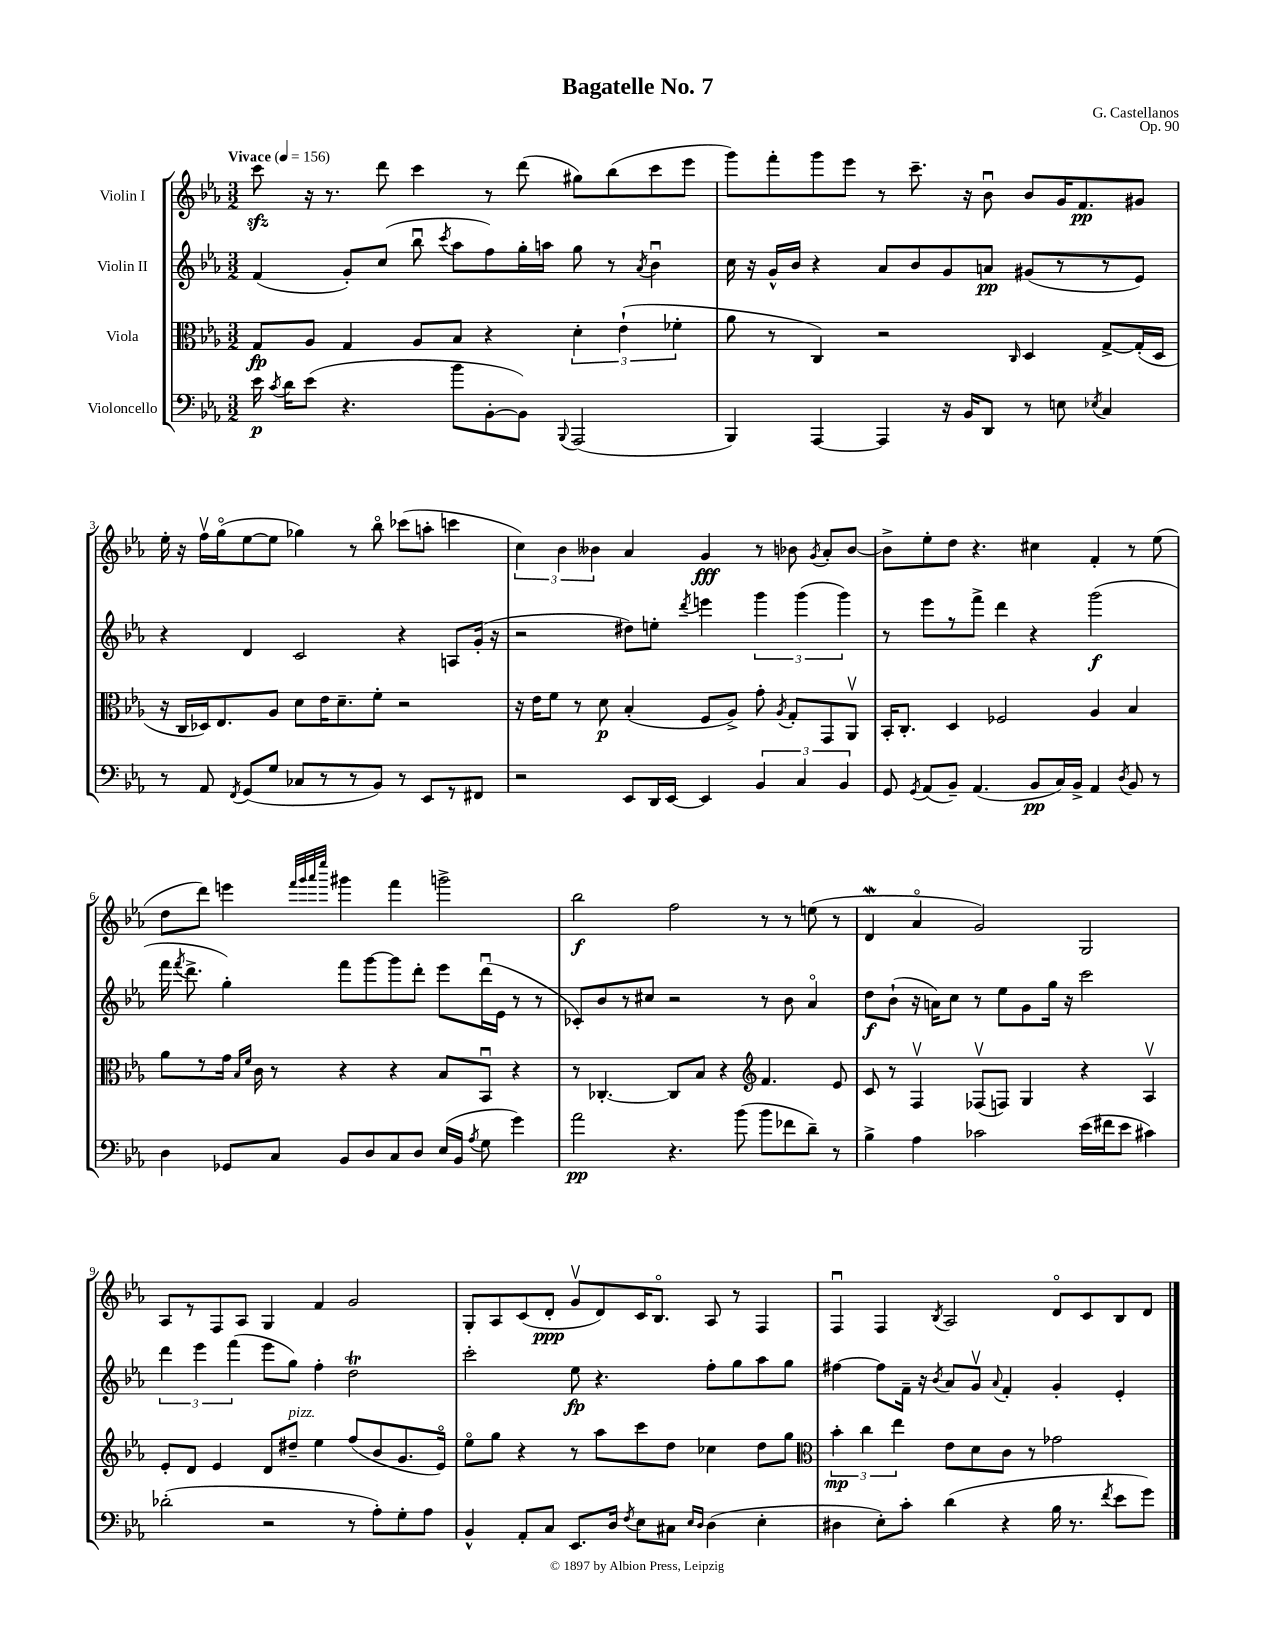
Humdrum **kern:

**kern	**kern	**kern	**kern
*staff4	*staff3	*staff2	*staff1
*clefF4	*clefC3	*clefG2	*clefG2
*k[b-e-a-]	*k[b-e-a-]	*k[b-e-a-]	*k[b-e-a-]
*M3/2	*M3/2	*M3/2	*M3/2
*MM156	*MM156	*MM156	*MM156
16e-	8G	(4f	8ccc
8qc	.	.	.
16d	.	.	.
(8e-	8A-	.	16r
.	.	.	8.r
4.r	4G	8g')	.
.	.	(8cc	8ddd
.	8A-	8bb-u	4ccc
.	.	8qccc	.
8b-	8B-	8aa-	.
[8BB-'	4r	8ff)	8r
8BB-])	.	16gg'	(8ddd
.	.	16aa	.
8qqBBB-	.	.	.
(2AAA-	6d'	8gg	8gg#)
.	.	8r	(8bb-
.	(6e-`	.	.
.	.	8qa-	.
.	.	4b-u	8ccc
.	6f-'	.	.
.	.	.	8eee-
=	=	=	=
4BBB-)	8a-	16cc	8ggg)
.	.	16r	.
.	8r	16g^^	8fff'
.	.	16b-	.
[4AAA-	4C)	4r	8ggg
.	.	.	8eee-
4AAA-]	2r	8a-	8r
.	.	8b-	8.ccc~
16r	.	8g	.
16BB-	.	.	16r
8DD	.	8a	8b-u
.	16qqC	.	.
8r	4D	(8g#	8b-
8E	.	8r	16g
.	.	.	8.f
8qE-	.	.	.
4C	[8G^	8r	.
.	(16G']	8e-)	8g#
.	16D	.	.
=	=	=	=
8r	16r	4r	16ee-'
.	16C	.	16r
8AA-	16D-)	.	16ffv
.	8.E-	.	(16ggo
8qFF	.	.	.
(8GG	.	4d	[8ee-
8G	8A-	.	8ee-]
8C-	8d	2c	4gg-)
8r	16e-	.	.
.	8.d~	.	.
8r	.	.	8r
8BB-)	8f'	.	8bb-o
8r	2r	4r	(8ccc-
8EE-	.	.	8aa'
8r	.	8A	4ccc
8FF#	.	(16g'	.
.	.	16r	.
=	=	=	=
2r	16r	2r	6cc)
.	16e-	.	.
.	8f	.	.
.	.	.	6b-
.	8r	.	.
.	.	.	6b--
.	8d	.	.
8EE-	(4B-'	8dd#)	4a-
16DD	.	8ee'	.
[16EE-	.	.	.
.	.	8qddd	.
4EE-]	8F	4eee	4g
.	8A-^)	.	.
6BB-	8g'	6ggg	8r
.	8qA-	.	.
.	8G'	.	8b-
6C	.	(6ggg	.
.	.	.	8qg
.	8GG	.	8a-'
6BB-	.	6ggg)	.
.	8AA-v	.	[8b-
=	=	=	=
8GG	16BB-'	8r	8b-^]
.	8.C'	.	.
8qGG	.	.	.
(8AA-	.	8eee-	8ee-'
8BB-~)	4D	8r	8dd
(4.AA-	.	8fff^	4.r
.	2F-	4ddd	.
8BB-	.	4r	4cc#
16C)	.	.	.
16BB-^	.	.	.
4AA-	4A-	(2ggg	4f'
8qD	.	.	.
8BB-	4B-	.	8r
8r	.	.	(8ee-
=	=	=	=
4D	8a-	16fff	8dd
.	.	8qfff	.
.	.	8.ddd^	.
.	8r	.	8ddd)
8GG-	16g	4gg')	4eee
.	16qqB-	.	.
.	16qqf	.	.
.	16c	.	.
8C	8r	.	.
.	.	.	32qqfff
.	.	.	32qqggg
.	.	.	32qqaaa-
.	.	.	32qqeeee-
8BB-	4r	8fff	4ggg#
8D	.	[8ggg	.
8C	4r	8ggg]	4fff
8D	.	8ddd'	.
(16E-	8B-	8eee-	2ggg^
16BB-	.	.	.
8qA-	.	.	.
8G	8BB-u	(16dddu	.
.	.	16e-	.
4g)	4r	8r	.
.	.	8r	.
=	=	=	=
2a-	8r	8c-')	2bb-
.	[4.C-'	8b-	.
.	.	8r	.
.	.	8cc#	.
4.r	8C-]	2r	2ff
.	8B-	.	.
.	4r	.	.
(8b-	.	.	.
*	*clefG2	*	*
8b-	4.f	8r	8r
8f-	.	8b-	8r
8d~)	.	4a-o	(8ee
8r	8e-	.	8r
=	=	=	=
4B-^	8c	8dd	4d
.	8r	(8b-`	.
4A-	4Fv	16r	4a-o
.	.	16a)	.
.	.	8cc	.
2c-	(8F-v	8r	2g)
.	8F)	8ee-	.
.	4G	8g	.
.	.	16gg	.
.	.	16r	.
(16e-	4r	2ccc	2G
16f#	.	.	.
8e-	.	.	.
4c#)	4A-v	.	.
=	=	=	=
(2d-'	8e-'	6ddd	8A-
.	8d	.	8r
.	.	6eee-	.
.	4e-	.	8F
.	.	(6fff	.
.	.	.	8A-
2r	8d	8eee-	4G
.	8dd#~	8gg)	.
.	4ee-	4ff'	4f
8r	(8ff	2dd	2g
8A-')	8b-	.	.
8G'	8.g	.	.
8A-	.	.	.
.	16e-o)	.	.
=	=	=	=
4BB-^^	8ee-o	2ccc'	8G'
.	8gg	.	8A-
8AA-'	4r	.	(8c
8C	.	.	8d'
8.EE-	8r	8ee-	8gv
.	8aa-	4.r	8d)
16D	.	.	.
8qF	.	.	.
8E-	8ccc	.	16c
.	.	.	8.B-o
8C#	8dd	.	.
16qqE-	.	.	.
16qqD	.	.	.
(4D	4cc-	8ff'	8A-
.	.	8gg	8r
4E-'	8dd	8aa-	4F
.	8gg	8gg	.
=	=	=	=
*	*clefC3	*	*
4D#	6b-'	[4ff#	4Fu
.	6cc	.	.
8E-')	.	8ff#]	4F
.	6ee-	.	.
8c'	.	16f~	.
.	.	16r	.
.	.	8qb-	8qB-
(4d	8e-	8a-	2A-
.	8d	8gv	.
.	.	8qqa-	.
4r	8c	4f'	.
.	8r	.	.
16B-	2g-	4g'	8do
8.r	.	.	.
.	.	.	8c
8qf	.	.	.
8e-	.	4e-'	8B-
8g)	.	.	8d
==	==	==	==
*-	*-	*-	*-
